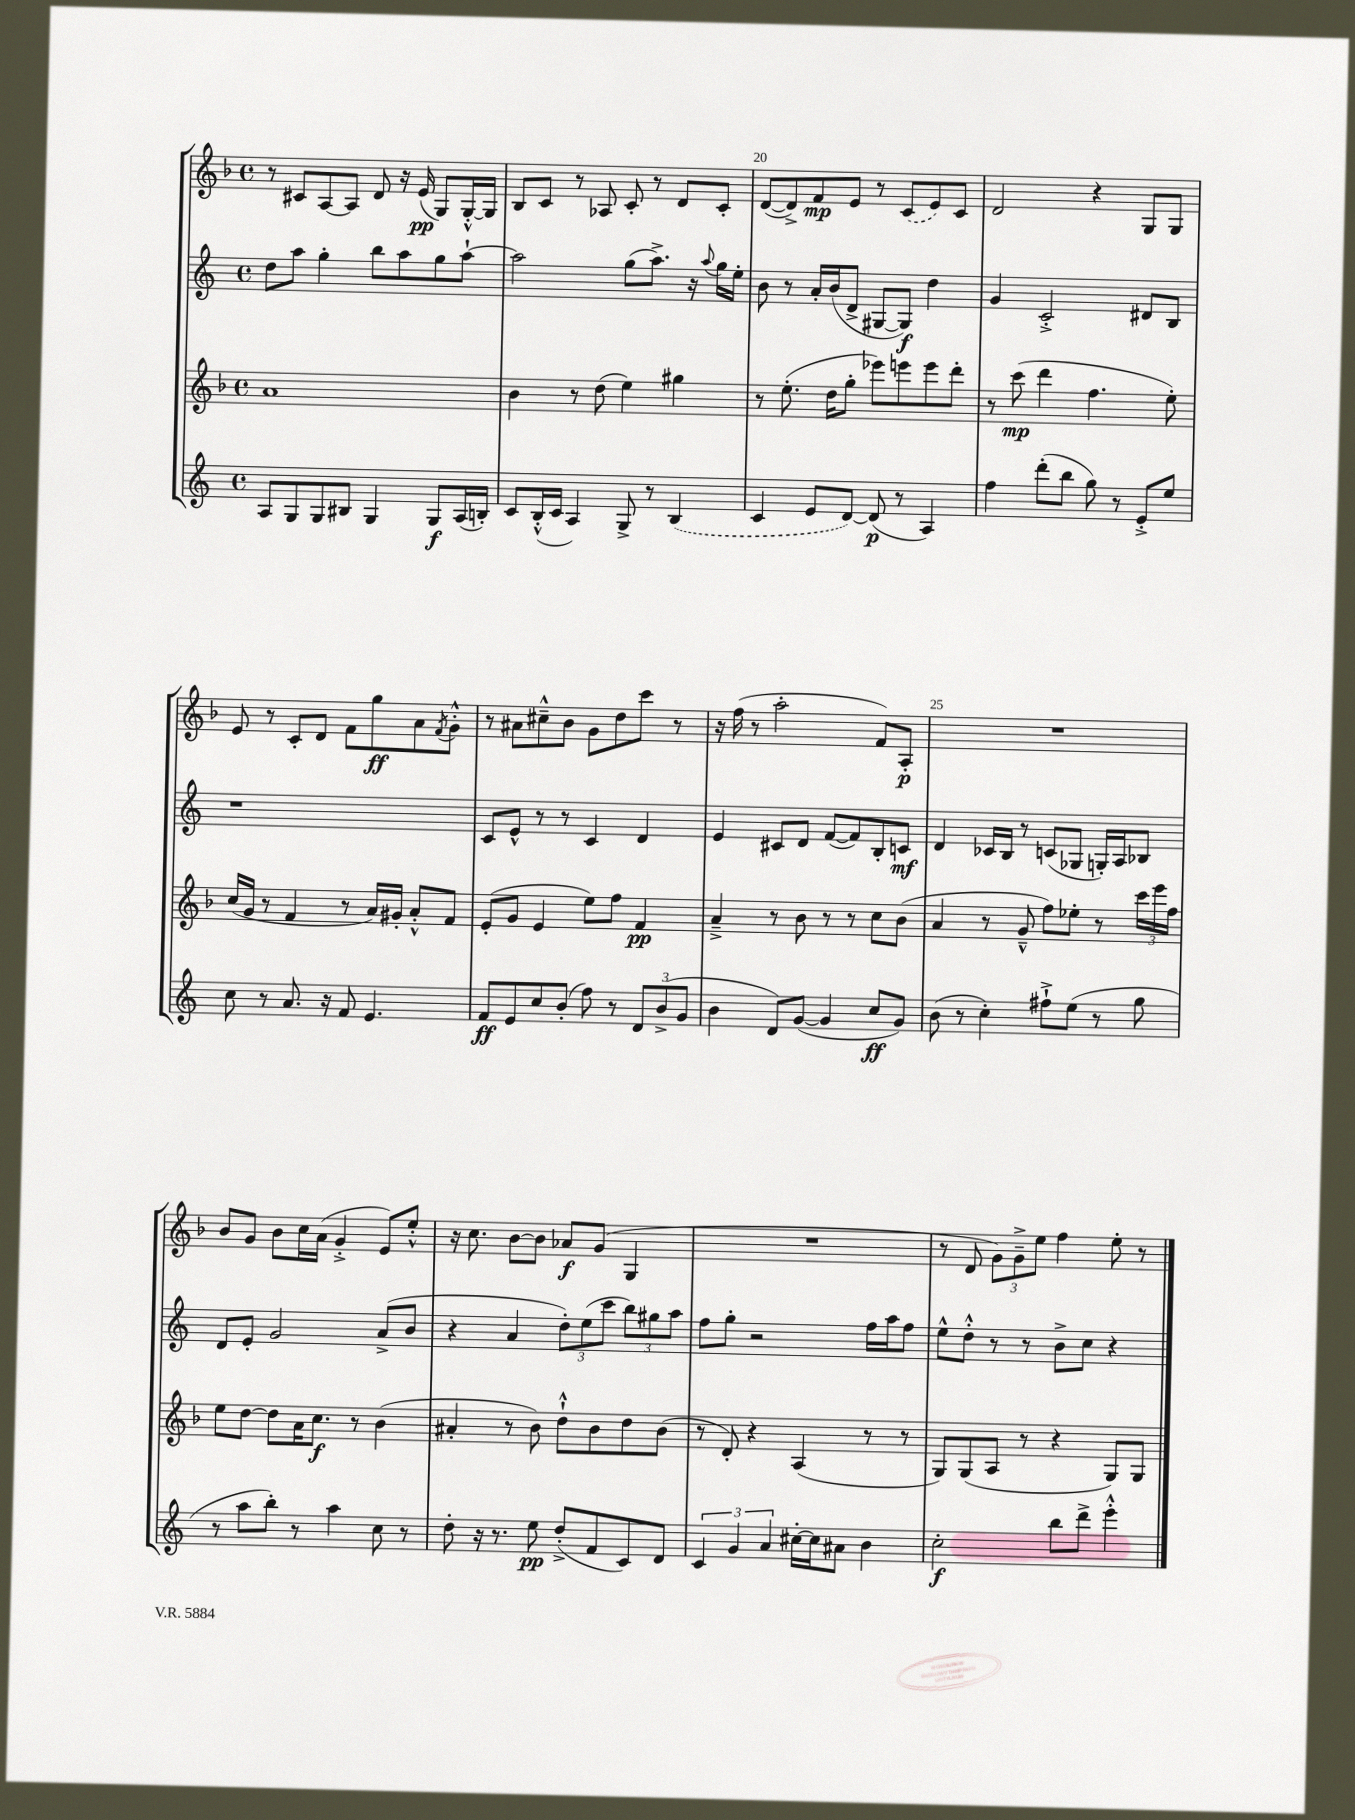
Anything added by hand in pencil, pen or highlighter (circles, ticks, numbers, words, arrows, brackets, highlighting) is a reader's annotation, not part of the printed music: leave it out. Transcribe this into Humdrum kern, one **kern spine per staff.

**kern	**kern	**kern	**kern
*staff4	*staff3	*staff2	*staff1
*clefG2	*clefG2	*clefG2	*clefG2
*k[]	*k[b-]	*k[]	*k[b-]
*M4/4	*M4/4	*M4/4	*M4/4
*met(c)	*met(c)	*met(c)	*met(c)
8A	1a	8dd	8r
8G	.	8aa	8c#
8G	.	4gg'	[8A
8B#	.	.	8A]
4G	.	8bb	8d
.	.	8aa	16r
.	.	.	(16e
8G	.	8gg	8G)
(16A	.	[8aa`	[16G'^^
16B')	.	.	16G]
=	=	=	=
8c	4b-	2aa]	8B-
(16B'^^	.	.	8c
16c	.	.	.
4A)	8r	.	8r
.	(8dd	.	8A-
8G^	4ee)	(8gg	8c'
8r	.	8.aa^)	8r
(4B	4gg#	.	8d
.	.	16r	.
.	.	8qqaa	.
.	.	16gg	8c'
.	.	16ee'	.
=	=	=	=
4c	8r	8b	([8d
.	(8.ee'	8r	8d^])
8e	.	16a'	8f
.	16dd	(16b	.
[8d)	8gg'	8d^	8e
(8d]	8eee-)	[8G#	8r
8r	8eee	8G#])	(8c
4A)	8eee	4dd	8e)
.	8ddd'	.	8c
=	=	=	=
4ff	8r	4g	2d
.	(8ccc	.	.
(8ddd'	4ddd	2c'^	.
8bb	.	.	.
8gg)	4.ff	.	4r
8r	.	.	.
8e'^	.	8d#	8G
8ee	8ee')	8B	8G
=	=	=	=
8cc	(16cc	1r	8e
.	16g	.	.
8r	8r	.	8r
8.a	4f	.	8c'
.	.	.	8d
16r	.	.	.
8f	8r	.	8f
4.e	16a)	.	8gg
.	16g#'	.	.
.	8a'^^	.	8a
.	.	.	8qf
.	8f	.	8g'^^
=	=	=	=
8f	(8e'	8c	8r
8e	8g	8e^^	8a#
8cc	4e	8r	8cc#~^^
(8b'	.	8r	8b-
8ff)	8ee)	4c	8g
8r	8ff	.	8dd
12d	4f	4d	8ccc
(12b^	.	.	.
.	.	.	8r
12g	.	.	.
=	=	=	=
4b	4a~^	4e	16r
.	.	.	(16ff
.	.	.	8r
8d)	8r	8c#	2aa'
([8g	8b-	8d	.
4g]	8r	([8f	.
.	8r	8f])	.
8cc	8cc	8B'	8f)
8g)	(8b-	8c	8A'
=	=	=	=
(8b	4a	4d	1r
8r	.	.	.
4cc')	8r	16c-	.
.	.	16B	.
.	8g~^^	8r	.
8ff#`^	8ff)	(8c	.
(8ee	8ee-'	8G-	.
8r	8r	16G')	.
.	.	16A	.
8gg	24ccc	8B-	.
.	24eee	.	.
.	24ff	.	.
=	=	=	=
8r	8ee	8d	8b-
8aa	[8dd	8e'	8g
8bb')	8dd]	2g	8b-
8r	16a	.	16cc
.	8.cc	.	(16a
4aa	.	.	4g'^
.	8r	.	.
8cc	(4b-	(8a^	8e)
8r	.	8b	8ee'^^
=	=	=	=
8dd'	4a#'	4r	16r
.	.	.	8.cc
16r	.	.	.
8.r	.	.	.
.	8r	4a	[8b-
8ee	8b-)	.	8b-]
(8dd'^	8dd`^^	12dd')	8a-
.	.	(12ee	.
8f	8b-	.	(8g
.	.	12ccc	.
8c)	8dd	12bb)	4G
.	.	12gg#	.
8d	(8b-	.	.
.	.	12aa	.
=	=	=	=
6c	8r	8ff	1r
.	8d')	8gg'	.
6g	.	.	.
.	4r	2r	.
6a	.	.	.
[16cc#'	(4A	.	.
16cc#]	.	.	.
8a#	.	.	.
4b	8r	16ff	.
.	.	16aa	.
.	8r	8ff	.
=	=	=	=
2cc'	8G)	8ee^^	8r
.	(8G	8dd'^^	8d
.	8A	8r	12g)
.	.	.	12g~^
.	8r	8r	.
.	.	.	12ee
8bb	4r	8b^	4ff
8ddd^	.	8cc	.
4eee'^^	8G)	4r	8ee'
.	8G	.	8r
==	==	==	==
*-	*-	*-	*-
